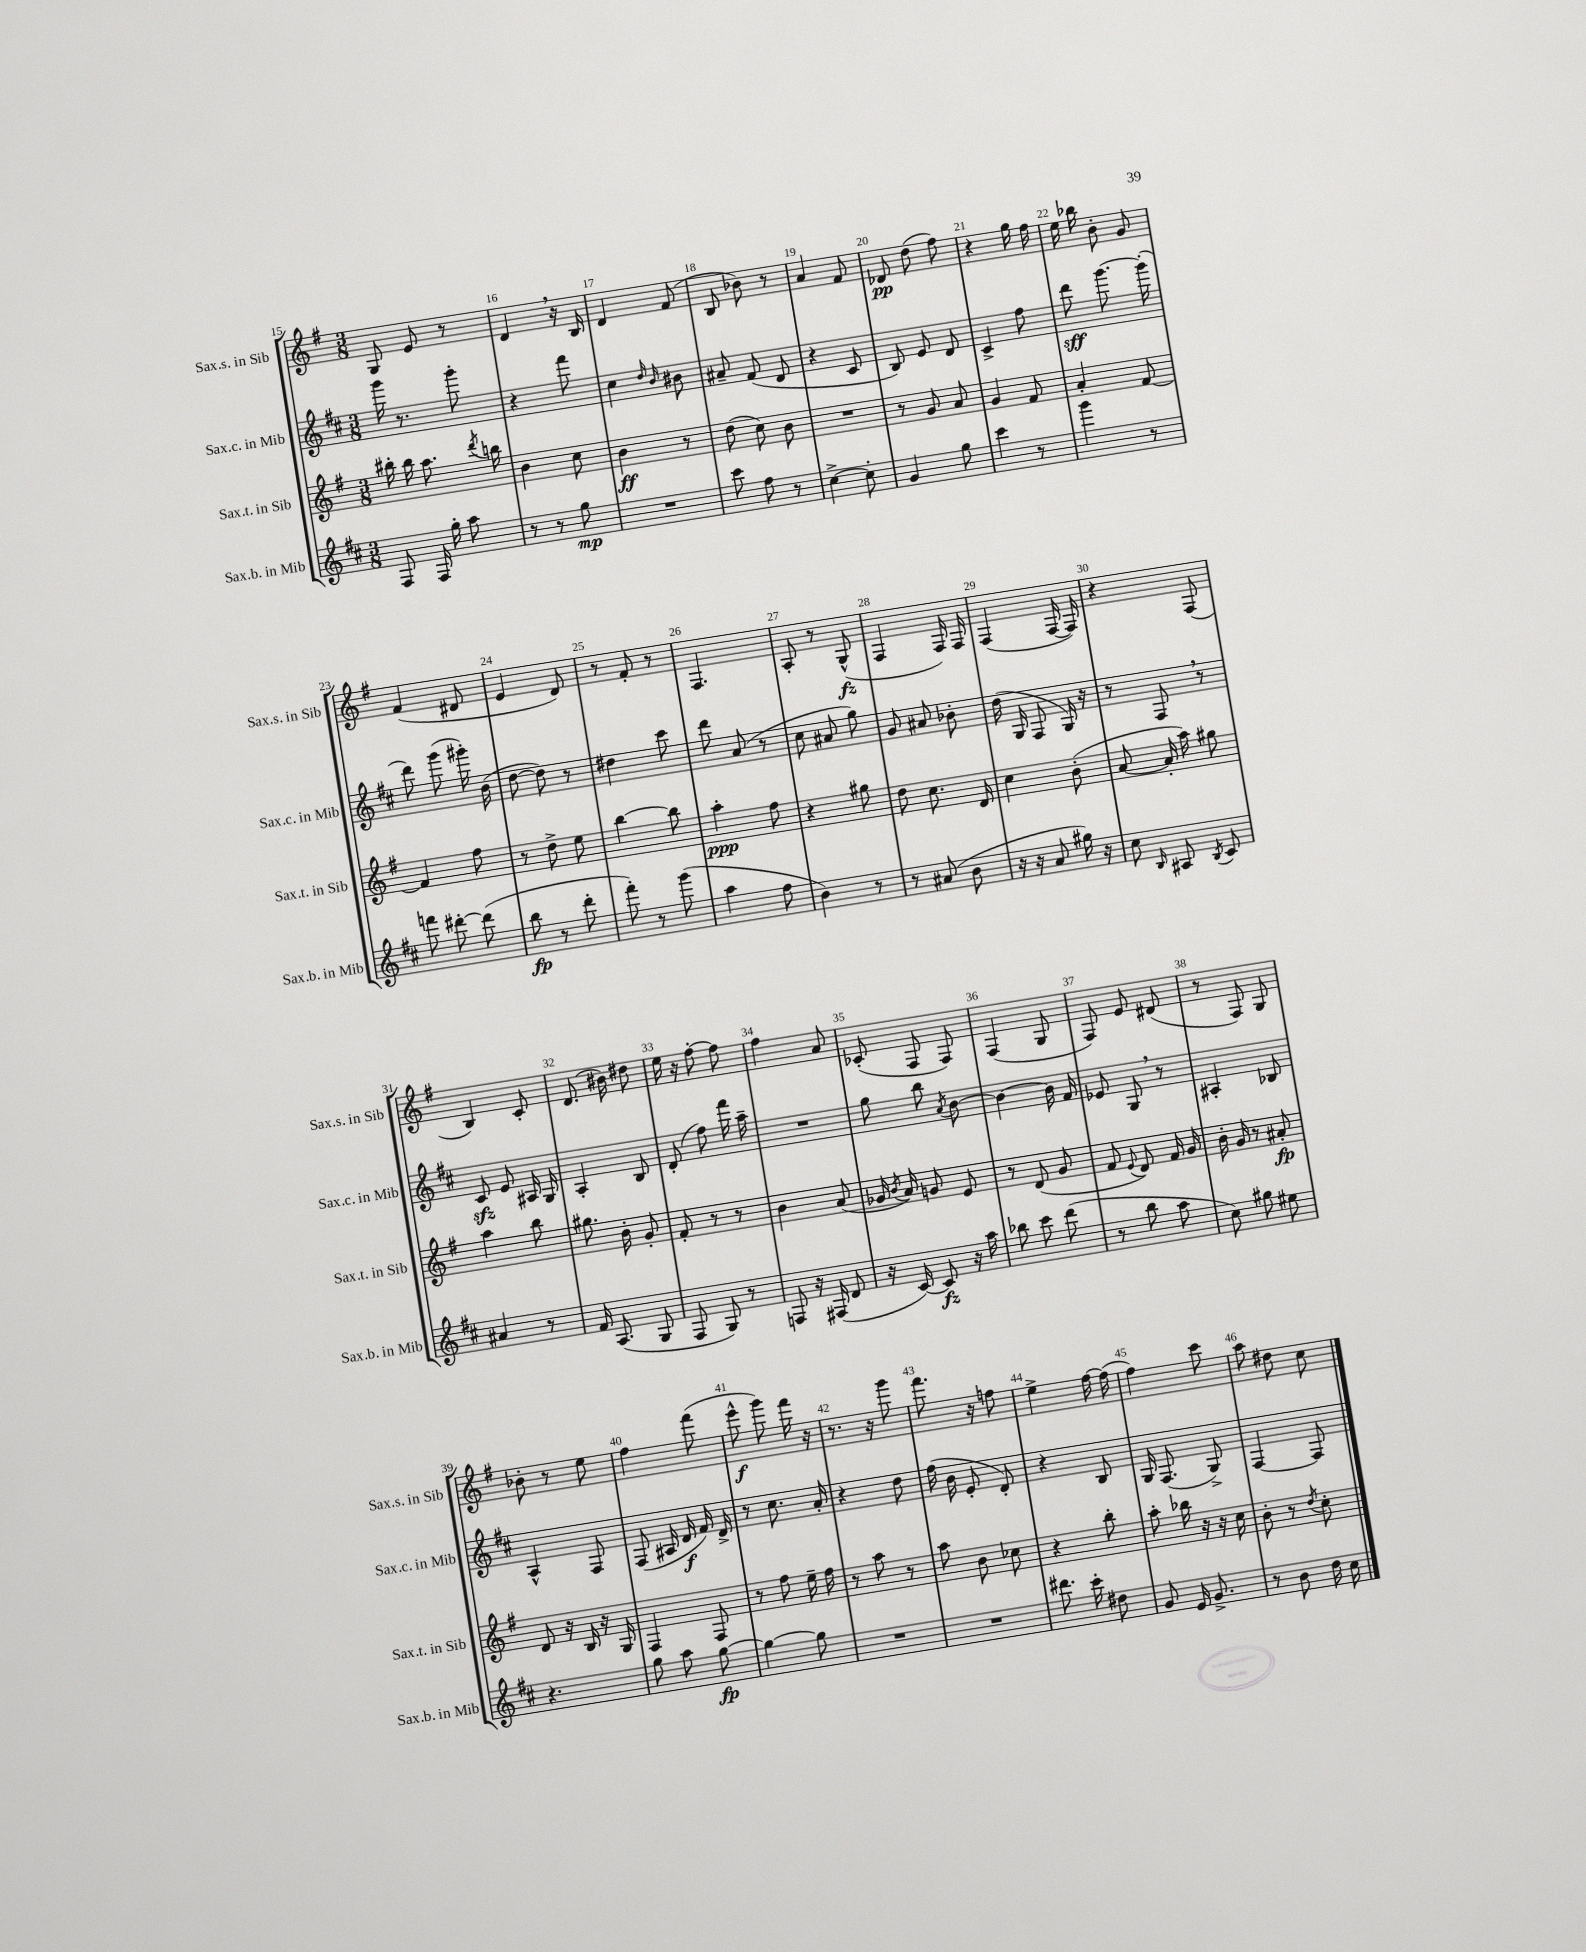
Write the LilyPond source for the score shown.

<<
\new StaffGroup <<
\new Staff = "s0" \with { instrumentName = "Sax.s. in Sib" shortInstrumentName = "Sax.s. in Sib" } {
    \clef treble \key g \major \numericTimeSignature \time 3/8
    \autoBeamOff g8 e'8 r8 |
    d'4 \breathe r16 b16 |
    d'4 fis'8( |
    b8 bes'8) r8 |
    a'4 fis'8 |
    des'8\pp d''8( fis''8) |
    r4 g''16 fis''16 |
    e''16 bes''16 b'8-. g'8 |
    fis'4( dis'8 |
    e'4 d'8) |
    r8 fis'8-. r8 |
    fis4. |
    a8-. r8 g8-^\fz( |
    fis4 fis16) fis16 |
    fis4( fis16~ fis16) |
    r4 fis8( |
    b4) c'8-. |
    d'8.( bis'16) dis''8 |
    e''16 r16 fis''8~-. fis''8 |
    fis''4 a'8 |
    ces'8-.( fis8 fis8) |
    fis4( g8 |
    fis8) e'8 dis'8( |
    r8 fis8) g8 |
    bes'8-. r8 e''8 |
    fis''4 fis'''8( |
    e'''8-^\f g'''8) fis'''16 r16 |
    r8. r16 g'''8 |
    fis'''8. r16 f''8 |
    e''4-> fis''16~ fis''16( |
    fis''4) c'''8 |
    a''8 dis''8 c''8 \bar "|." |
}
\new Staff = "s1" \with { instrumentName = "Sax.c. in Mib" shortInstrumentName = "Sax.c. in Mib" } {
    \clef treble \key d \major \numericTimeSignature \time 3/8
    \autoBeamOff g'''16 r8. g'''8-. |
    r4 fis'''8 |
    cis''4 \grace { d''16 b'16 } bis'8 |
    ais'8-- fis'8( d'8 |
    r4 cis'8 |
    b8) e'8 d'8 |
    cis'4-> fis''8 |
    d'''8\sff g'''8.~ g'''16-.( |
    d'''8) g'''8( gis'''16-.) b'16( |
    d''8~ d''8) r8 |
    dis''4 cis'''8 |
    d'''8 a'8( r8 |
    cis''8 ais'8 g''8) |
    g'8 ais'8 bes'8-. |
    d''16( g16 fis8 g16) r16 |
    r8 fis8 \breathe r8 |
    cis'8\sfz e'8 ais16 g16 |
    a4-. b8 |
    d'8-.( fis''8) fis'''16 a''16-- |
    R4. |
    g''8 b''8 \acciaccatura { a'8 } b'8~ |
    b'4~ b'16 fis'16 |
    ees'8 g8 \breathe r8 |
    ais4-. bes8 |
    a4-^ fis8 |
    fis8( ais16 d'16\f fis'16) d'16-> |
    r8 cis''8. a'16-. |
    r4 d''8 |
    fis''16( b'16 e'8-. d'8-.) |
    r4 b8 |
    g16 fis8.( g8->) |
    fis4~ fis8 \bar "|." |
}
\new Staff = "s2" \with { instrumentName = "Sax.t. in Sib" shortInstrumentName = "Sax.t. in Sib" } {
    \clef treble \key g \major \numericTimeSignature \time 3/8
    \autoBeamOff bis''16-. bis''16 a''8. \acciaccatura { d'''8 } b''16 |
    b'4 c''8 |
    b'4\ff r8 |
    d''8( c''8) b'8 |
    R4. |
    r8 g'8 a'8 |
    g'4 fis'8 |
    a'4-. fis'8~ |
    fis'4 fis''8 |
    r8 d''8-> e''8 |
    b''4~ b''8 |
    a''4-.\ppp fis''8 |
    r4 gis''8 |
    d''8 c''8. d'16 |
    c''4 b'8-.( |
    a'8~ a'16-. a''16) gis''8 |
    a''4 b''8 |
    gis''8. b'16-. g'8-. |
    fis'8-. r8 r8 |
    b'4 a'8( |
    ges'16 \acciaccatura { b'8 } a'16) g'8 e'8 |
    r8 d'8( g'8 |
    fis'8 \appoggiatura { e'8 } d'8) fis'16 g'16 |
    b'16-. g'16 r8 ais'8-.\fp |
    d'8 r16 b16 r16 g16 |
    fis4 fis8 |
    r8 fis''8 e''16-- fis''16 |
    r8 a''8 r8 |
    a''8 b'8 ces''8 |
    r4 b''8-. |
    a''8-. bes''16 r16 r16 c''16 |
    b'8-. r8 \acciaccatura { d''8 } c''8-. \bar "|." |
}
\new Staff = "s3" \with { instrumentName = "Sax.b. in Mib" shortInstrumentName = "Sax.b. in Mib" } {
    \clef treble \key d \major \numericTimeSignature \time 3/8
    \autoBeamOff fis8 fis16 g''16-. a''8 |
    r8 r8 g''8\mp |
    R4. |
    cis'''8 fis''8 r8 |
    cis''4~-> cis''8-. |
    g'4 g''8 |
    cis'''4 r8 |
    g'''4 r8 |
    f'''8 dis'''8~-. dis'''8( |
    b''8\fp r8 d'''8-. |
    fis'''8-.) r8 g'''8( |
    a''4 fis''8 |
    b'4) r8 |
    r8 ais'8( b'8 |
    r16 r16 a'8 gis''16) r16 |
    cis''8 \grace { b16 } ais8 \acciaccatura { b8 } cis'8 |
    ais'4 r8 |
    fis'16 a8.( g8 |
    fis8 g8) r8 |
    f8 r16 fis16( d'8 |
    r16 cis'16~) cis'8\fz r16 a''16 |
    bes''8 cis'''8 d'''8( |
    r8 b''8 a''8 |
    cis''8) gis''8 eis''8 |
    r4. |
    g''8 a''8 g''8~\fp |
    g''4~ g''8 |
    R4. |
    R4. |
    dis'''8. cis'''16-. dis''8 |
    g'8 e'16 g'8.-> |
    r8 b'8 d''16 cis''16 \bar "|." |
}
>>
>>
\layout { \context { \Score currentBarNumber = #15 \override BarNumber.break-visibility = ##(#f #t #t) barNumberVisibility = #all-bar-numbers-visible } }
